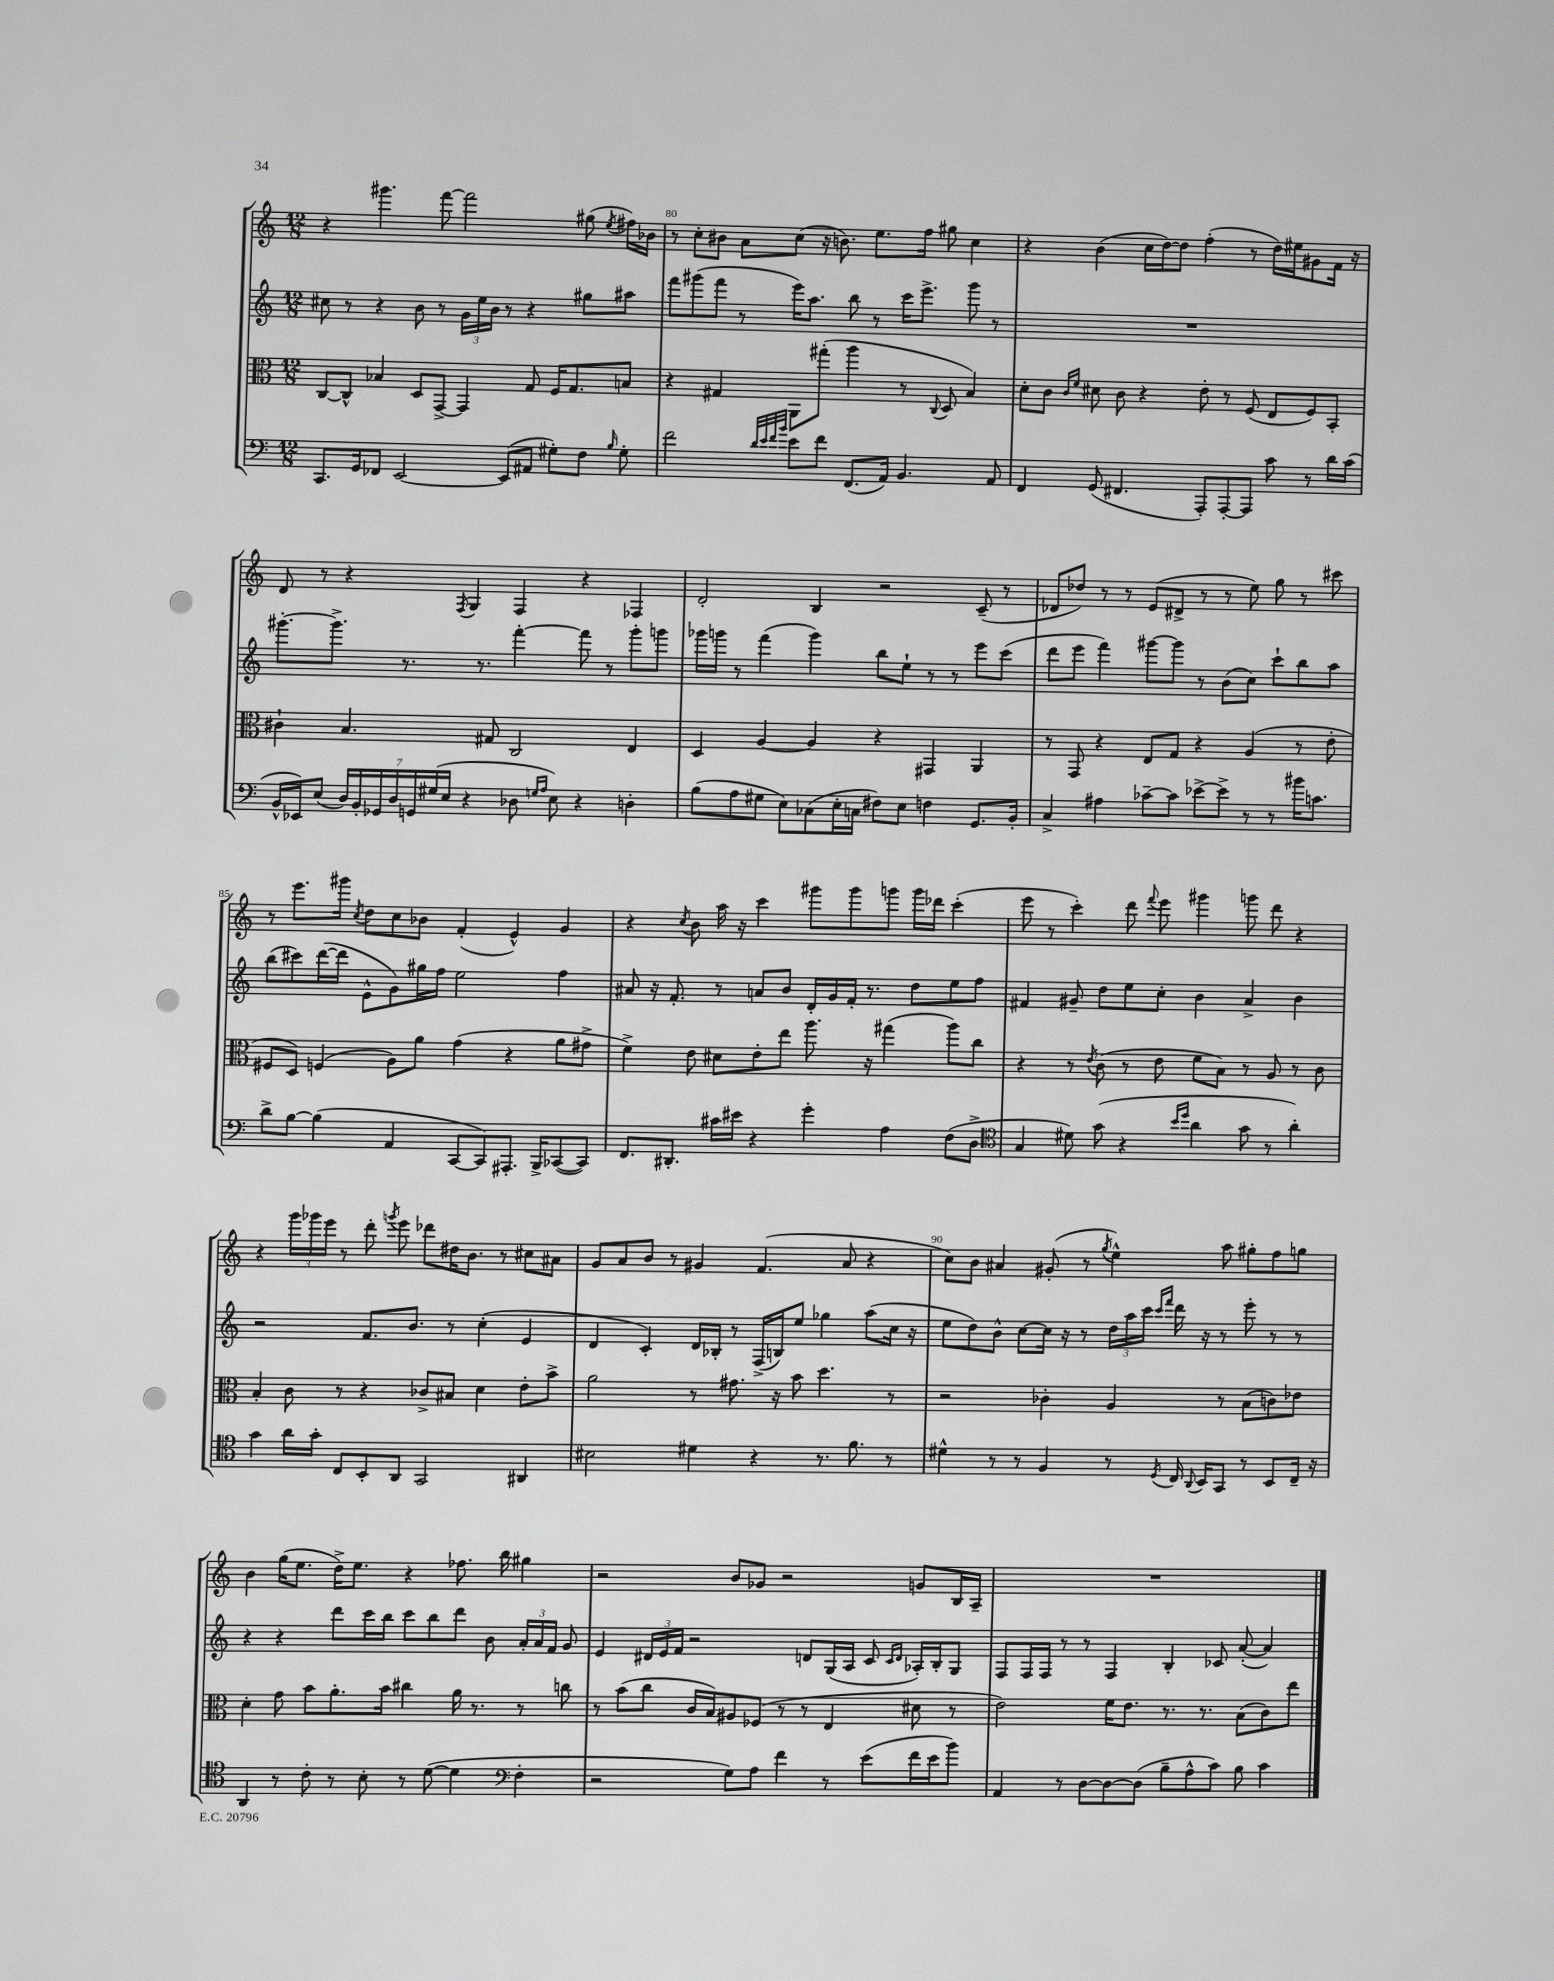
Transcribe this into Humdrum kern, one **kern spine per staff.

**kern	**kern	**kern	**kern
*part4	*part3	*part2	*part1
*staff4	*staff3	*staff2	*staff1
*clefF4	*clefC3	*clefG2	*clefG2
*k[]	*k[]	*k[]	*k[]
*M12/8	*M12/8	*M12/8	*M12/8
=79	=79	=79	=79
8.CC/L	[8C/L	8cc#X\	4r
.	8C^^/J]	8r	.
16GG/k	.	.	.
8FF-X/J	4B-X/	4r	4.ggg#X\
[2EE/	.	.	.
.	8D/L	8b\	.
.	[8GG^/J	8r	[8fff\
.	4GG/]	24g\LL	2fff\]
.	.	24ee\	.
.	.	24b\JJ	.
(8EE/L]	.	8r	.
8AA#X/J	8G/	4r	.
8G#X'\L)	16F/KL	.	.
.	8.G/	.	.
8F\J	.	8gg#X\L	(8gg#X\
16qqB/	.	.	8qee/
8G#'\	8Bn/J	8aa#X\J	16ff#X\LL)
.	.	.	16b-X\JJ
=80	=80	=80	=80
2f\	4r	8fff\L	8r
.	.	(8ggg#X\	8cc'\L
.	4G#X/	8fff\J	8b#X\J
.	.	8r	8a\L
32qqd/LLL	.	.	.
32qqe/	.	.	.
32qqf/	.	.	.
32qqb/JJJ	.	.	.
8e\L	8AA\L	16eee\KL)	(8cc\J
.	.	8.aa\J	.
8f\J	(8gg#X'\J	.	16r
.	.	.	8.bn\)
(8.FF/L	4aa\	8bb\	.
.	.	8r	8.ee\L
16AA/Jk)	.	.	.
4.BB/	8r	16ccc\KL	.
.	.	8.eee^\J	16ff\Jk
.	8qqC/	.	.
.	8D/	.	8gg#X\
.	4B/)	8ggg#\	4cc\
8AA/	.	8r	.
=81	=81	=81	=81
4FF/	8d'\L	1.r	4r
.	8c\J	.	.
.	16qqc/LL	.	.
.	16qqf/JJ	.	.
(8GG/	8d#X\	.	(4b\
4.FF#X/	8c\	.	.
.	4r	.	16cc\LL
.	.	.	[16dd\J)
.	.	.	8dd\J]
8AAA'/L)	8e'\	.	(4ff'\
[8AAA'/	8r	.	.
8AAA/J]	(8F/	.	8r
8c\	8E/L	.	16dd\LL)
.	.	.	16ee#X\J
8r	8F/)	.	8g#X\
16d\LL	8BB'/J	.	16f\Jk
(16c\JJ	.	.	16r
!!LO:LB:g=z
=82	=82	=82	=82
16BB^^/LL	4c#X`\	[8.ggg#X'\L	8d/
16EE-X/J)	.	.	.
(8E/J	.	.	8r
.	.	8.ggg#^\J]	.
28D/LL)	4.B/	.	4r
28BB'/	.	.	.
28GG-X/	.	.	.
28D/	.	.	.
.	.	8.r	.
28GGn/	.	.	.
(28G#X/	.	.	.
28E/JJ	.	.	.
.	.	.	8qF/
4r	.	.	4G/
.	.	8.r	.
.	8G#X/	.	.
8D-X\	2C/	[4fff'\	4F/
16qqGn/LL	.	.	.
16qqA/JJ	.	.	.
8E\)	.	.	.
4r	.	8fff\]	4r
.	.	8r	.
4Dn'\	4E/	8ggg#'\L	4F-X/
.	.	8gggn\J	.
=83	=83	=83	=83
(8B\L	4D/	16ggg-X\LL	2d'/
.	.	16gggn\JJ	.
8A\	.	8r	.
8G#X\J	[4A/	(4fff\	.
8E\L)	.	.	.
(8C-X\	4A/]	4ggg\)	4B/
16E'\L	.	.	.
16Cn\JJ	.	.	.
8F#X\L)	4r	8bb\L	2r
8E\J	.	8ee`\J	.
4Fn\	4GG#X/	8r	.
.	.	8r	.
8.GG/L	4AA/	8eee\L	(8c~/
.	.	(8ccc\J	8r
16BB'/Jk	.	.	.
=84	=84	=84	=84
4C^/	8r	8ddd\L	8d-X/L
.	8GG/	8eee\J	8dd-X/J)
4A#X\	4r	4fff\)	8r
.	.	.	8r
[8c-X~\L	8E/L	[8ggg#X\L	(8e/L
8c-\J]	8G/J	8ggg#\J]	8d#X^/J
[8e-X^\L	4r	8r	8r
8e-^\J]	.	(8b\L	8r
8r	(4A/	8cc\J)	8ee\)
8r	.	8ccc`\L	8gg\
16b#X\KL	8r	8bb\	8r
8.cn\J	.	.	.
.	8e'\	8aa\J	8ccc#X\
!!LO:LB:g=z
=85	=85	=85	=85
8d^\L	8F#X/L	(8bb\L	8r
[8B\J	8D/J)	8ccc#X\)	8.eee\L
(4B\]	(4Fn/	([16ddd\L	.
.	.	16ddd\JJ]	16ggg#X\Jk
.	.	.	8qcc/
.	.	8e^^\L	8dd\L
4AA/	8A\L)	8g\)	8cc\
.	8a\J	16gg#X\L	8b-X\J
.	.	16ff\JJ	.
[8CC/L	(4g\	2ee\	(4f'/
8CC/])	.	.	.
8.AAA#X'/J	4r	.	4e^^/)
16BBB^/KL	.	.	.
([8CC-X/	8a\L	4ff\	4g/
8CC-/J])	8g#X^\J	.	.
=86	=86	=86	=86
8.FF/L	4f^\)	8a#X/	4r
.	.	16r	.
8.DD#X'/J	.	8.f'/	.
.	.	.	8qcc/
.	8e\	.	8b\
16c#X\LL	8d#X\L	8r	16aa\
16e#X\JJ	.	.	16r
4r	8e'\	8an/L	4ccc\
.	8ee\J	8b/J	.
4g'\	8.aa\	16d'/LL	8ggg#X\L
.	.	16g/	.
.	.	16f'/JJ	8ggg#\
.	16r	8.r	.
4A\	(4gg#X\	.	8gggn\J
.	.	8dd\L	16ggg\LL
.	.	.	16ddd-X\JJ
(8F\L	8aa\L)	8ee\	(4ccc'\
8D^\J	8cc\J	8ff\J	.
=87	=87	=87	=87
*clefC4	*	*	*
4G/	4r	4f#X/	8eee\
.	.	.	8r
8d#X\)	8r	8g#X~/	4ccc'\)
.	8qe/	.	.
(8g\	(8c\	8dd\L	.
4r	8r	8ee\	8ddd\
.	.	.	8qqfff/
.	8e\	8cc'\J	8eee\
16qqb/LL	.	.	.
16qqdd/JJ	.	.	.
4a\	8f\L	4b\	4ggg#X\
.	8B\J)	.	.
8g\	8r	4a^/	8gggn\
8r	8A/	.	8ddd\
4a'\)	8r	4b\	4r
.	8c\	.	.
!!LO:LB:g=z
=88	=88	=88	=88
4g\	4B'/	2r	4r
16a\LL	8c\	.	24ggg\LL
.	.	.	24ggg-X\
16g'\JJ	.	.	.
.	.	.	24eee\JJ
8C/L	8r	.	8r
8BB'/	4r	8.f/L	8ddd'\
.	.	.	8qgggn/
8AA/J	.	.	8eee\
.	.	8.b/J	.
2GG/	8c-X^/L	.	8ddd-X\L
.	8B#X/J	8r	16dd#X\K
.	.	.	8.b\J
.	4d\	(4cc'\	.
.	.	.	8r
4AA#X/	8e'\L	4e/	8cc#X\L
.	8b^\J	.	8a#X\J
=89	=89	=89	=89
2B#X\	2a\	4d/	8g/L
.	.	.	8a/
.	.	4c'/)	8b/J
.	.	.	8r
4d#X\	8r	16d/LL	4g#X/
.	.	16B-X'/JJ	.
.	8.g#X\	8r	.
4r	.	(16F^/LL	(4.f/
.	16r	16Bn/J)	.
.	8b\	8ee/J	.
8.r	4.dd\	4gg-X\	.
.	.	.	8a/
8.f\	.	.	.
.	.	(8aa\L	4r
8r	8r	16cc\Jk	.
.	.	16r	.
=90	=90	=90	=90
4d#X^^\	2r	8ee\L	8cc\L)
.	.	8dd\)	8b\J
8r	.	8b^^\J	4a#X/
8r	.	[8cc\L	.
4F/	4c-X'\	16cc\Jk]	(8g#X'/
.	.	16r	.
.	.	8r	8r
.	.	.	8qgg/
8r	4A/	24dd\LL	4ee^^\)
.	.	24aa\	.
.	.	24ccc\JJ	.
.	.	16qqccc/LL	.
8qD/	.	16qqfff/JJ	.
16C/	.	16ddd\	.
8qqAA/	.	.	.
16BB/KL	.	16r	.
8GG/J	8r	8r	8aa\
8r	(8B\L	8eee'\	8gg#X'\L
8BB/L	8cn\)	8r	8ff\
16C~/Jk	8e-X\J	8r	8ggn\J
16r	.	.	.
!!LO:LB:g=z
=91	=91	=91	=91
4AA/	4d'\	4r	4b\
8r	8g\	4r	(16gg\KL
.	.	.	8.ee\J
8c'\	8b\L	.	.
8r	8.a'\	8ddd\L	16dd^\KL)
.	.	.	8.ee\J
8B'\	.	16ccc\L	.
.	16b\Jk	16bb\JJ	.
8r	4cc#X\	8ccc\L	4r
([8d\	.	8bb\	.
4d\]	16a\	8ddd\J	8.ff-X\
.	8.r	.	.
.	.	8b\	.
.	.	.	16bb\
*clefF4	*	*	*
4F'\	8r	24a'/LL	4gg#X\
.	.	24a/	.
.	.	24f/JJ	.
.	8ccn\	8g/	.
=92	=92	=92	=92
2r	8r	4e/	2r
.	(8b\L	.	.
.	8cc\J	24d#X/LL	.
.	.	24e/	.
.	.	24f/JJ	.
.	16c/LL	2r	.
.	16B/J)	.	.
8G\L)	8A#X/	.	8b/L
8A\J	(8F-X/J	.	8g-X/J
4f\	8r	.	2r
.	8r	8dn/L	.
8r	4E/	(16G/L	.
.	.	16A/JJ	.
(8e\L	.	8c/	.
.	.	16qqc/LL	.
.	.	16qqd/JJ	.
16f\L	8d#X\	16A-X'/LL)	8gn/L
16e\J	.	16B'/J	.
8b\J)	8r	8G/J	16B/L
.	.	.	16A~/JJ
=93	=93	=93	=93
4AA/	2e\)	8F/L	1.r
.	.	16F/L	.
.	.	16F/JJ	.
8r	.	8r	.
[8D\L	.	8r	.
8D\_	16f\KL	4F/	.
.	8.e\J	.	.
(8D\J]	.	.	.
8B~\L	8.r	4B'/	.
8A^^\	.	.	.
.	8.r	.	.
8c\J)	.	8c-X/	.
8B\	(8B\L	([8a'/	.
4c\	8c\)	4a/])	.
.	8ee\J	.	.
==	==	==	==
*-	*-	*-	*-
